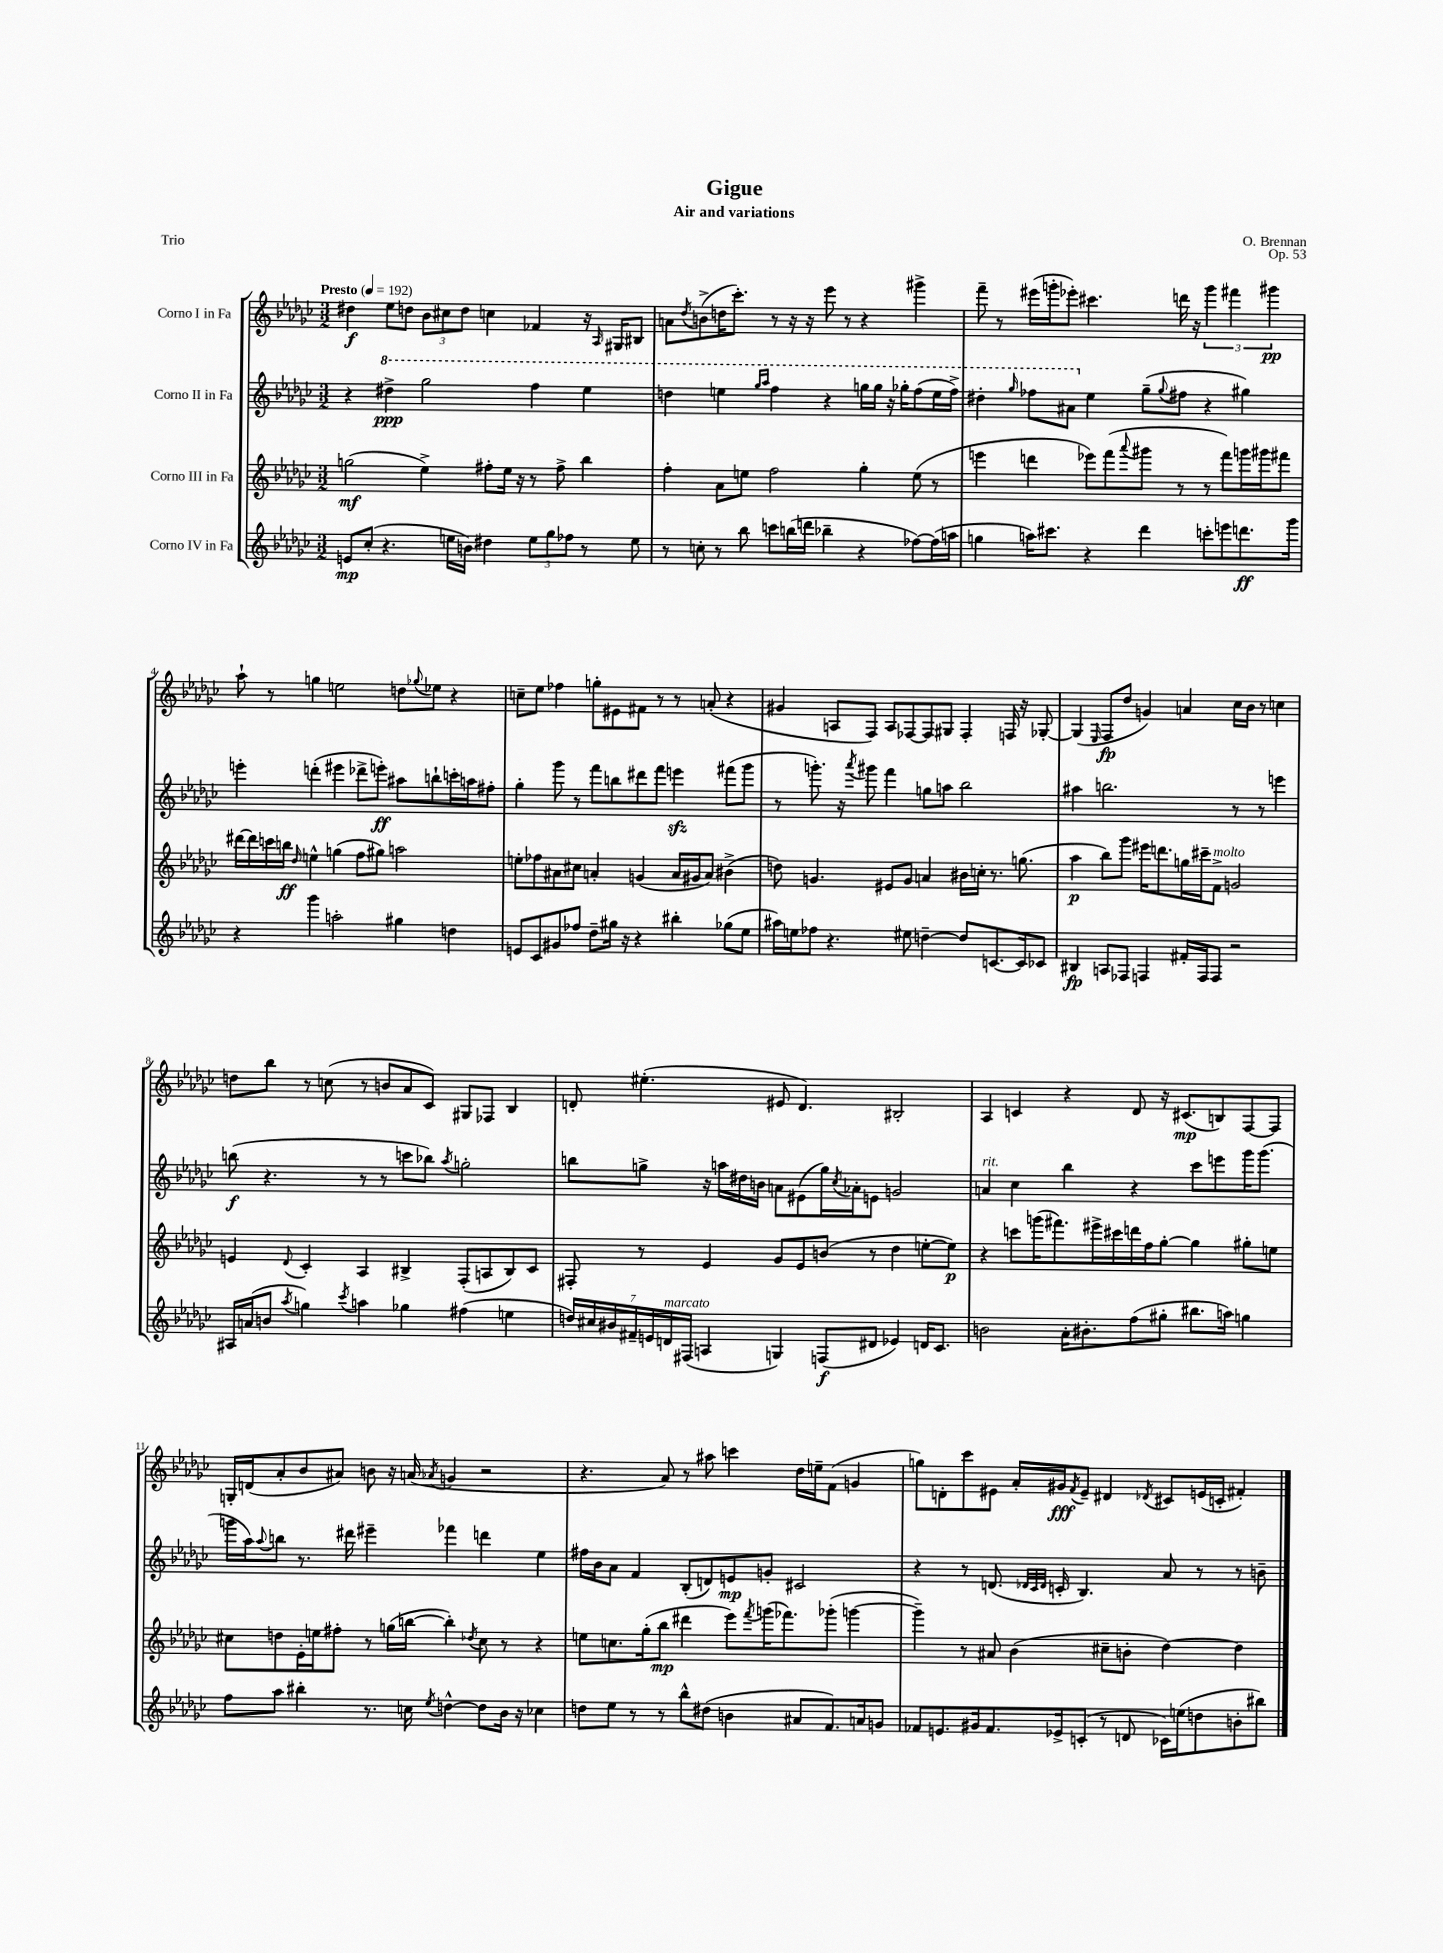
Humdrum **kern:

**kern	**kern	**kern	**kern
*staff4	*staff3	*staff2	*staff1
*clefG2	*clefG2	*clefG2	*clefG2
*k[b-e-a-d-g-c-]	*k[b-e-a-d-g-c-]	*k[b-e-a-d-g-c-]	*k[b-e-a-d-g-c-]
*M3/2	*M3/2	*M3/2	*M3/2
*MM192	*MM192	*MM192	*MM192
8e	(2gg	4r	4dd#
(8cc-'	.	.	.
4.r	.	4ddd#^	8ee-
.	.	.	8dd
.	4ee-^)	2ggg-	12b-
.	.	.	12cc#
16ee	.	.	.
.	.	.	12dd
16b)	.	.	.
4dd#	8ff#'	.	4cc
.	16ee-	.	.
.	16r	.	.
12ee	8r	4fff	4f-
12gg-	.	.	.
.	8ff#^	.	.
12ff-	.	.	.
8r	4bb-	4eee-	16r
.	.	.	16qqA-
.	.	.	16G#
8ee	.	.	8B#
=	=	=	=
8r	4ff'	4ddd	8a
.	.	.	8qdd-
8cc'	.	.	(8b^
8r	8a-	4eee	16dd
.	.	.	8.ccc-')
8bb-	8ee	.	.
.	.	16qqggg-	.
.	.	16qqaaa-	.
8ccc	2ff	4fff	8r
(16bb	.	.	16r
16ddd	.	.	16r
4bb-~	.	4r	8eee-
.	.	.	8r
4r	4gg-'	16ggg	4r
.	.	16ggg	.
.	.	16r	.
.	.	16ggg-'	.
[8ff-)	(8ee	(8fff	4ggg#^
(16ff-]	8r	16eee	.
16aa	.	16fff^)	.
=	=	=	=
4gg	4eee	4ddd#'	8fff~
.	.	.	8r
.	.	16qqggg-	.
16aa)	4ddd	8fff-	(16eee#
8.ccc#	.	.	16ggg'
.	.	8aa#	8eee-')
4r	8eee-)	4ee-	4.ccc#
.	(8fff	.	.
.	8qqaaa-	.	.
4ddd-	8ggg#	(8gg-~	.
.	.	8qqgg-	.
.	8r	8ff#	16ddd
.	.	.	16r
8ccc'	8r	4r	6ggg
8eee	8fff)	.	.
.	.	.	6fff#
8.ddd	16ggg	4gg#)	.
.	16ggg#	.	.
.	.	.	6ggg#
.	8fff#	.	.
16ggg-	.	.	.
=	=	=	=
4r	[16ddd#	4eee'	8aa-`
.	16ddd#]	.	.
.	16ccc	.	8r
.	16bb	.	.
.	16qqdd-	.	.
4ggg-	4ee^^	(4ddd'	4gg
2aa'	(4gg	4eee#	2ee
.	8ff	8ddd-^	.
.	8gg#)	8eee')	.
4gg#	2aa	8aa#	8dd
.	.	.	8qqgg-
.	.	8bb`	8ee-
4dd	.	16ccc'	4r
.	.	16aa	.
.	.	8ff#'	.
=	=	=	=
8e	8ee'	4gg-'	8cc~
8c-	8ff-	.	8ee-
8g#	8a#	8ggg-	4ff-
8ff-	8cc#	8r	.
8dd-~	4a'	8fff	8gg'
16gg#	.	8bb	8e#
16r	.	.	.
4r	(4g	8ddd#	8f#
.	.	8fff	8r
4bb#'	16a	4eee	8r
.	16g#	.	.
.	8a)	.	(8a'
(8gg-	(4b#^	(8fff#	4r
8ee-	.	8ggg-	.
=	=	=	=
16aa#)	8dd)	8r	4g#
16ee	.	.	.
8ff-	4.g	8.ggg')	.
4.r	.	.	8A
.	.	16r	.
.	.	8qaaa-	.
.	.	8ggg#	8F)
.	8e#	4fff	8A
8ee#	8g	.	[8F-
[4dd~	4a	8gg	8F-]
.	.	8aa	8G#
8dd]	16b#	2bb-	4F-'
.	16cc'	.	.
[8.c	8.r	.	.
.	.	.	16F
16c]	(8.gg	.	16r
8c-	.	.	[8G-'
=	=	=	=
4B#	4aa-	4aa#	(4G-]
.	.	.	16qqE-
8A	8bb-)	2.bb	8F
8F-	8ggg-	.	8dd-
4F	16eee#	.	4g)
.	8.ddd	.	.
16f#'	16gg	.	4a
16F	16ccc#~	.	.
8F	8f^	.	.
2r	2g	8r	16cc-
.	.	.	16b-
.	.	8r	8r
.	.	4eee	4cc
=	=	=	=
16A#	4e	(8bb	8dd
(16a	.	.	.
8b	.	4.r	8bb-
8qaa-	8qqd-	.	.
4gg)	4c-'	.	8r
.	.	.	(8cc
8qccc-	.	.	.
4aa	4A-	8r	8r
.	.	8r	8b
4gg-	4B#^	8ccc	8a-
.	.	8bb-)	8c-)
.	.	8qaa-	.
(4ff#	(8F'	2gg'	8G#
.	8A	.	8F-
4ee	8B#)	.	4B-
.	8c-	.	.
=	=	=	=
28dd)	8F#'	8bb	8d'
28cc#	.	.	.
28b#	.	.	.
28f#~	.	.	.
.	8r	8gg^	(4.ee#'
28e	.	.	.
28d	.	.	.
(28F#	.	.	.
4A	4e-	16r	.
.	.	16aa	.
.	.	16dd#	.
.	.	16b	.
4G)	8g-	8a	8e#
.	8e-	(8e#	4.d)
(8F	(8b	16gg)	.
.	.	8qcc-	.
.	.	16a-'	.
8d#	8r	8e	.
4e-)	4dd-	2g	2B#'
16d	[8ee'	.	.
8.c-	.	.	.
.	8ee])	.	.
=	=	=	=
2b	4r	4a	4A-
.	8ccc	4cc-	4c
.	(16ggg	.	.
.	8.fff#)	.	.
16a-'	.	4bb-	4r
8.b#'	.	.	.
.	16eee#^	.	.
.	16ccc#	.	.
(8ff	16ddd	4r	8d-
.	16ff	.	.
8gg#'	[8gg-'	.	16r
.	.	.	(8.c#
8.bb#	4gg-]	8ccc-	.
.	.	8eee	8B)
16aa)	.	.	.
4gg	8gg#'	16ggg-	[8F
.	.	(8.ggg-	.
.	8ee	.	8F]
=	=	=	=
8ff	8cc#	16ggg	16G'
.	.	16aa-)	(16d
.	.	8qqaa-	.
8aa-	8dd	8bb	8a-'
4bb#'	16e-'	8.r	8b-
.	16ee	.	.
.	8ff#'	.	8a#)
.	.	16ddd#	.
8.r	8r	4eee#~	8b
.	(16gg	.	16r
16cc	[16bb	.	(16a
8qee-	.	.	8qa-
[4dd^^	4bb'])	4fff-	4g
.	8qdd-	.	.
8dd]	8cc#	4ddd	2r
16b-	8r	.	.
16r	.	.	.
4cc-	4r	4ee-	.
=	=	=	=
8dd	8ee	16ff#	4.r
.	.	16b-	.
8ee-	8.cc	8a-	.
8r	.	4f	.
.	(16gg-'	.	.
8r	8bb-	.	8a-)
8bb-^^	4ddd#	(8B-'	8r
(8dd#	.	8d)	8aa#
4b	8eee-)	8e	4ccc
.	8qfff	.	.
.	(16ggg	8g'	.
.	8.fff-)	.	.
8a#	.	2c#	16dd-
.	.	.	16ee~
8.f)	(8ggg-'	.	(8f
.	[4ggg	.	4g
16a	.	.	.
8g	.	.	.
=	=	=	=
8f-	4ggg~])	4r	8gg)
8.e	.	.	8d'
.	8r	8r	8ccc-
16g#	.	.	.
8.f-	8a#	(8.d	8e#
.	(4b-	.	16a-'
.	.	32qqd-	.
.	.	32qqc-	.
.	.	32qqd-	.
16e-^	.	16c'	16g#
.	.	.	8qf
(8c'	.	4.B-)	8e#~
8r	8cc#~	.	4d#
8d	8b'	.	.
.	.	.	8qd-
16c-)	[4dd-)	8a-	8c#
(16ee	.	.	.
8dd	.	8r	(16e
.	.	.	16c'
8b'	4dd-]	8r	4f#')
8bb#)	.	8b~	.
==	==	==	==
*-	*-	*-	*-
